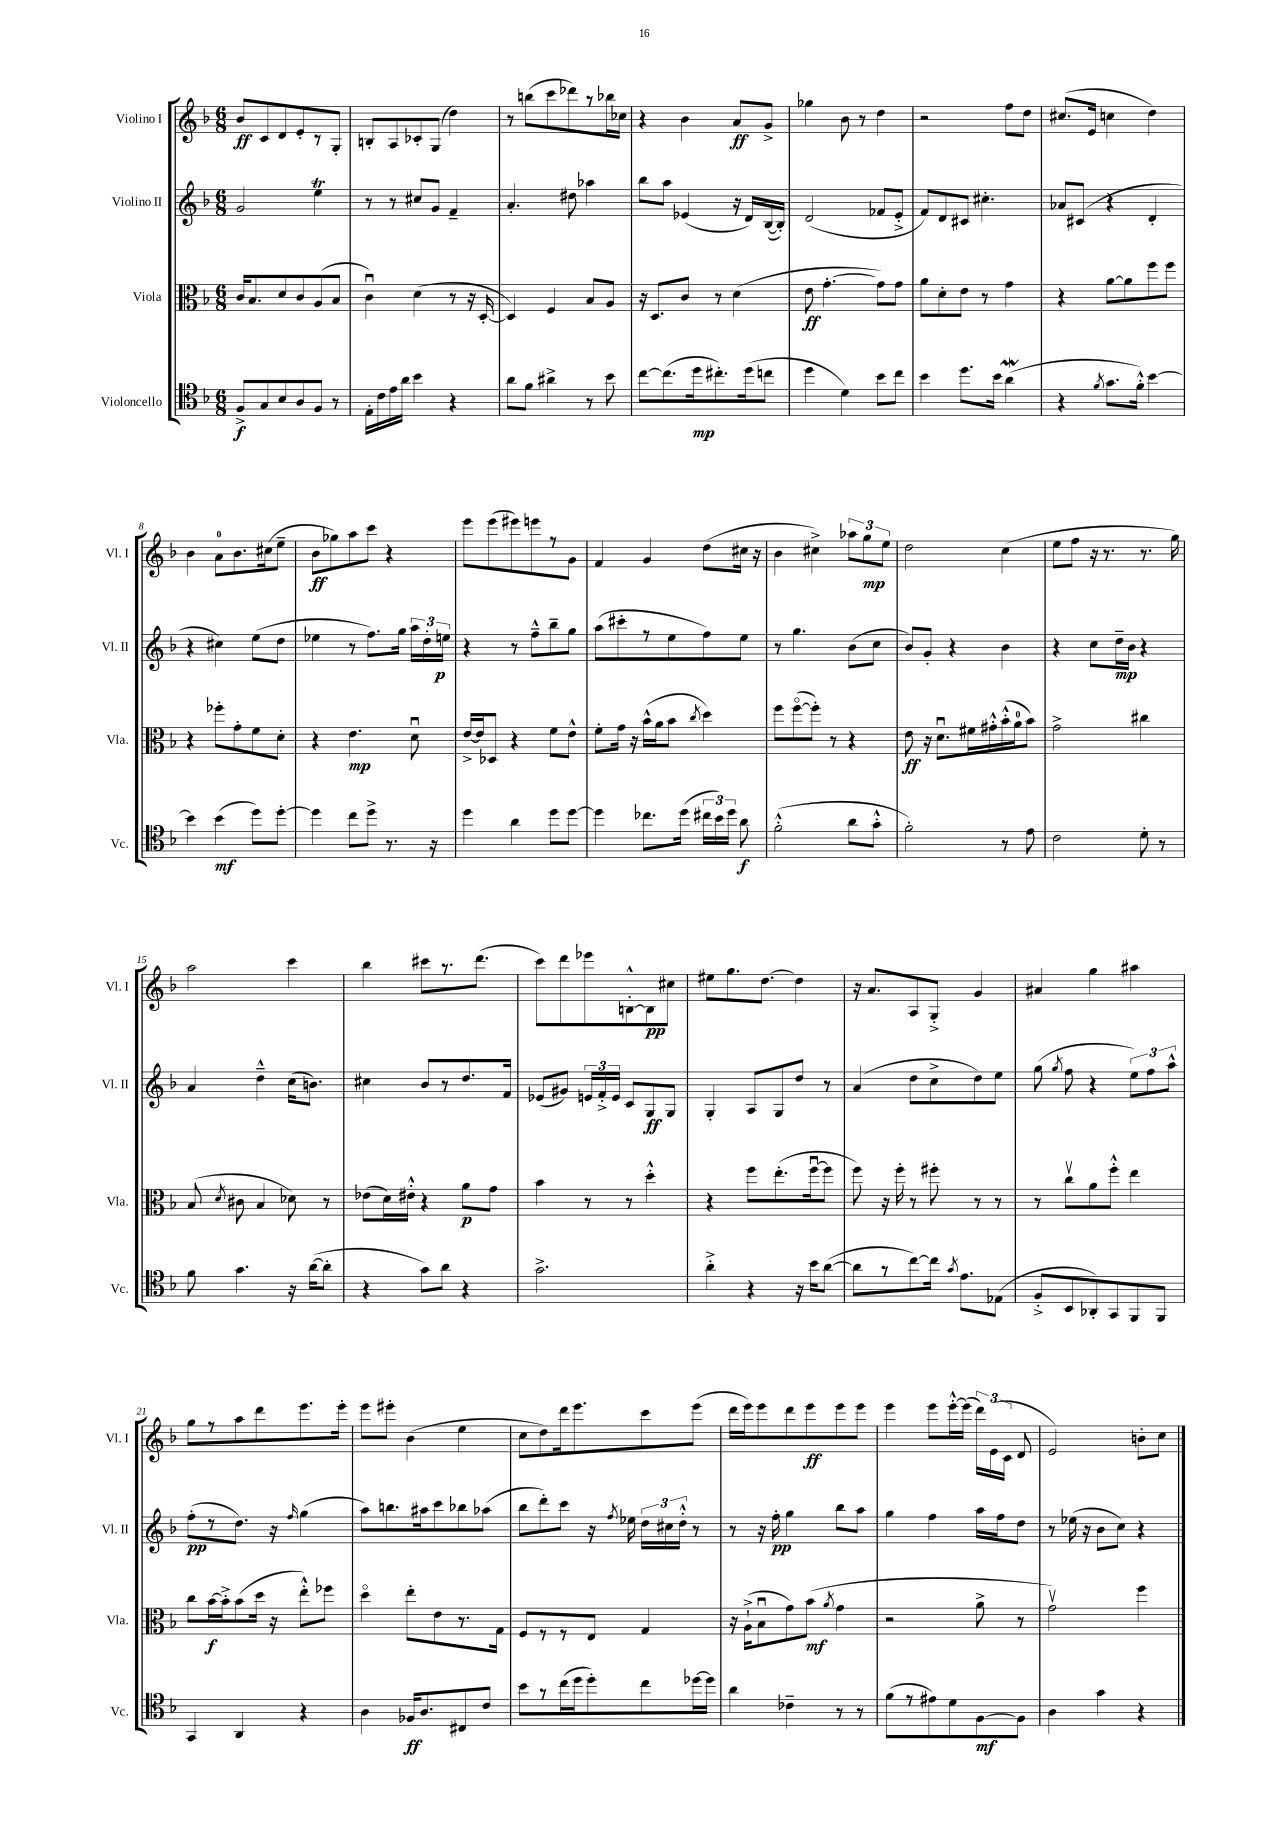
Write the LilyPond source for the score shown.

<<
\new StaffGroup <<
\new Staff = "s0" \with { instrumentName = "Violino I" shortInstrumentName = "Vl. I" } {
    \clef treble \key f \major \numericTimeSignature \time 6/8
    \autoBeamOff bes'8[\ff c'8 d'8 e'8-. r8 g8]-. |
    b8[-. a8 ces'8-. g8]( d''4) |
    r8 b''8[( c'''8 des'''8) r8 bes''16 ces''16] |
    r4 bes'4 a'8[\ff g'8]-> |
    ges''4 bes'8 r8 d''4 |
    r2 f''8[ d''8] |
    cis''8.[( e'16] c''4 d''4) |
    bes'4 a'8[-0 bes'8. cis''16( e''8]-- |
    bes'8[\ff ges''8) a''8 c'''8] r4 |
    e'''8[ e'''8( eis'''8) e'''8 r8 g'8] |
    f'4 g'4 d''8[( cis''16] r16 |
    bes'4 cis''4->) \tuplet 3/2 { aes''8[ g''8\mp e''8] } |
    d''2 c''4( |
    e''8[ f''8] r16 r8. r8. g''16) |
    a''2 c'''4 |
    bes''4 cis'''8[ r8. d'''8.]( |
    c'''8[) d'''8 ees'''8 b8~-.-^ b8\pp cis''8] |
    eis''8[ g''8. d''8.]~ d''4 |
    r16 a'8.[ a8 g8]-.-> g'4 |
    ais'4 g''4 ais''4 |
    g''8[ r8 a''8 d'''8 e'''8. e'''16]-. |
    e'''8[ eis'''8]-. bes'4( e''4 |
    c''8[ d''8) d'''16 e'''8. c'''8 e'''8]( |
    d'''16[ e'''16) e'''8 d'''8 e'''8\ff e'''8 e'''8] |
    e'''4 e'''8[ e'''16~-.-^ e'''16]( \tuplet 3/2 { d'''16[) e'16( c'16] } d'8 |
    e'2) b'8[-. c''8] \bar "|." |
}
\new Staff = "s1" \with { instrumentName = "Violino II" shortInstrumentName = "Vl. II" } {
    \clef treble \key f \major \numericTimeSignature \time 6/8
    \autoBeamOff g'2 e''4\trill |
    r8 r8 cis''8[ g'8] f'4-- |
    a'4.-. dis''8 aes''4 |
    bes''8[ a''8] ees'4( r16 d'16[) bes16~( bes16]-.) |
    d'2( fes'8[ e'8]-.-> |
    f'8[) d'8 cis'8] cis''4.-. |
    aes'8[ cis'8]( r4 d'4-. |
    r4 cis''4) e''8[( d''8] |
    ees''4 r8 f''8.[) g''16] \tuplet 3/2 { a''16[ d''16-. e''16]\p } |
    r4 r8 f''8[---^ bes''8-- g''8] |
    a''8[( cis'''8-. r8 e''8 f''8) e''8] |
    r8 g''4. bes'8[( c''8] |
    bes'8[) g'8]-. r4 bes'4 |
    r4 c''8[ d''16--\mp bes'16] r4 |
    a'4 d''4---^ c''16[( b'8.]) |
    cis''4 bes'8[ r8 d''8. f'16] |
    ees'8[( gis'8]) \tuplet 3/2 { e'16[ f'16-.-> e'16] } c'8[ g8\ff g8] |
    g4-. a8[ g8 d''8] r8 |
    a'4( d''8[ c''8-> d''8) e''8] |
    g''8( \acciaccatura { g''8 } f''8 r4 \tuplet 3/2 { e''8[) f''8 a''8]-^ } |
    f''8[-.\pp( r8 d''8.]) r16 \grace { f''16 } g''4( |
    a''8[) b''8. ais''16 c'''8 bes''8 aes''8]( |
    bes''8[ d'''8-.) c'''8] r16 \acciaccatura { f''8 } ees''16 \tuplet 3/2 { d''16[ cis''16 d''16]-.-^ } r8 |
    r8 r16 f''16-.\pp g''4 bes''8[ a''8] |
    g''4 f''4 a''16[ f''16 d''8] |
    r8 ees''16( r16 bes'8[ c''8]) r4 \bar "|." |
}
\new Staff = "s2" \with { instrumentName = "Viola" shortInstrumentName = "Vla." } {
    \clef alto \key f \major \numericTimeSignature \time 6/8
    \autoBeamOff c'16[ bes8. d'8 c'8 a8( bes8] |
    c'4\downbow) d'4( r8 r16 d16~-. |
    d4) f4 bes8[ a8] |
    r16 d8.[ c'8] r8 d'4( |
    e'8\ff g'4.~-. g'8[) g'8] |
    a'8[ d'8-. e'8] r8 g'4 |
    r4 a'8[~ a'8 f''8 f''8] |
    r4 fes''8[-. g'8-. f'8 d'8]-. |
    r4 e'4.\mp d'8\downbow |
    e'16[~-> e'16 des8] r4 f'8[ e'8]-^ |
    f'8[-. g'16] r16 bes'16[-^( a'16 bes'8] \acciaccatura { c''8 } d''4) |
    f''8[ f''8~\flageolet( f''8]-.) r8 r4 |
    e'8\ff r16 d'8.[\downbow fis'16 gis'16-.-^ bes'16-.-^( a'16-0 bes'8]) |
    g'2-> cis''4 |
    bes8( \acciaccatura { d'8 } cis'8 bes4 des'8) r8 |
    ees'8[( d'16) eis'16]-.-^ r4 a'8[\p g'8] |
    bes'4 r8 r8 d''4-.-^ |
    r4 f''8[ e''8.-.( f''16~\downbow f''8] |
    f''8) r16 f''16-. r8 fis''8-. r8 r8 |
    r8 c''8[\upbow a'8 f''8]-.-^ e''4 |
    c''8[ bes'16~\f bes'16-.-> bes'8( d''16] r16 e''8[-.-^) fes''8] |
    d''4\flageolet e''8[-. e'8 r8. g16] |
    f8[ r8 r8 e8] g4 |
    r16 a16[-!->( bes8\downbow g'8) bes'8]\mf( \acciaccatura { a'8 } g'4 |
    r2 a'8-> r8 |
    g'2\upbow) f''4 \bar "|." |
}
\new Staff = "s3" \with { instrumentName = "Violoncello" shortInstrumentName = "Vc." } {
    \clef tenor \key f \major \numericTimeSignature \time 6/8
    \autoBeamOff f8[->\f g8 bes8 a8 f8] r8 |
    e16[-. c'16 e'16 a'16] bes'4 r4 |
    a'8[ f'8] ais'4-> r8 bes'8 |
    c''8[~ c''8.( d''16\mp cis''8.-.) d''16( c''8] |
    d''4 d'4) bes'8[ c''8] |
    bes'4 d''8.[ bes'16] a'4\mordent( |
    r4 \acciaccatura { f'8 } g'8.[ f'16]-.-^) bes'4~ |
    bes'4 bes'4\mf( d''8[) d''8]~-. |
    d''4 c''8[ d''8]-> r8. r16 |
    d''4 a'4 d''8[ d''8]~ |
    d''4 ces''8.[ d''16]( \tuplet 3/2 { cis''16[ bes'16) d''16] } a'8\f |
    f'2-.-^( a'8[ g'8]-.-^ |
    f'2-.) r8 e'8 |
    c'2 d'8-. r8 |
    f'8 g'4. r16 a'16[~( a'8]-. |
    r4 g'8[) a'8] r4 |
    g'2.-> |
    a'4-.-> r4 r16 bes'16[ a'8]~( |
    a'8[ r8 c''8~) c''16] \acciaccatura { g'8 } e'8.[ ees8]( |
    f8[-.-> bes,8 aes,8-.) g,8 f,8 f,8] |
    g,4 a,4 r4 |
    a4 fes16[\ff a8. cis8 c'8] |
    bes'8[ r8 c''16( d''16 d''8-.) c''8 des''16~ des''16] |
    a'4 ces'4-- r8 r8 |
    f'8[( r8 eis'8) d'8 f8~\mf f8] |
    a4 g'4 r4 \bar "|." |
}
>>
>>
